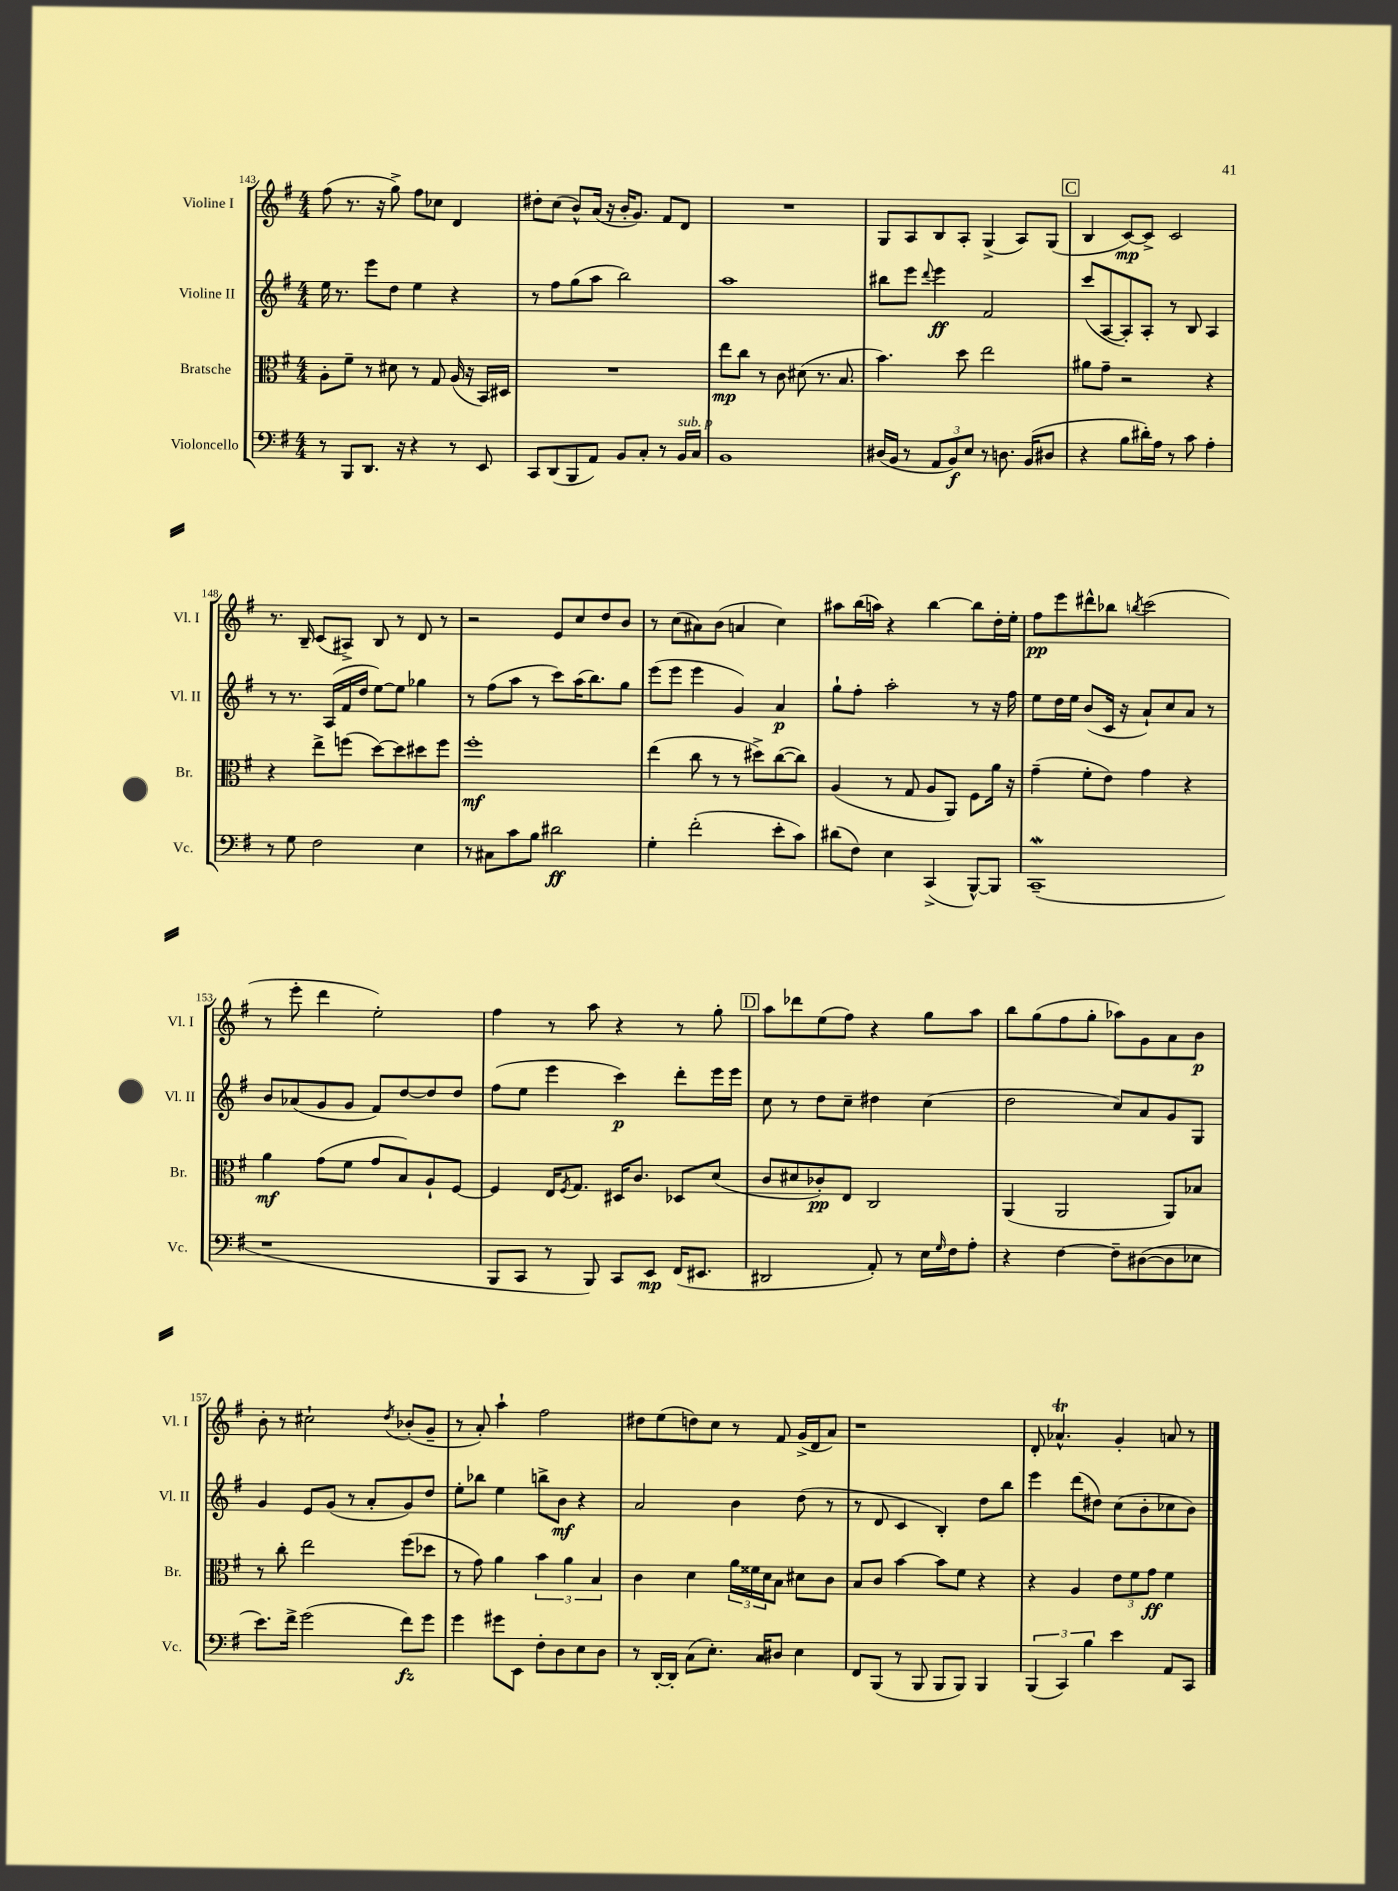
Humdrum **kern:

**kern	**kern	**kern	**kern
*staff4	*staff3	*staff2	*staff1
*clefF4	*clefC3	*clefG2	*clefG2
*k[f#]	*k[f#]	*k[f#]	*k[f#]
*M4/4	*M4/4	*M4/4	*M4/4
8r	8A'	16ee	(8ff#
.	.	8.r	.
8BBB	8f#~	.	8.r
8.DD	8r	8eee	.
.	.	.	16r
.	8d#	8dd	8gg^)
16r	.	.	.
4r	8r	4ee	8ff#
.	8G	.	8cc-
8r	(16A	4r	4d
.	16r	.	.
8EE	16BB)	.	.
.	16D#	.	.
=	=	=	=
8CC	1r	8r	8dd#'
(8DD	.	8ff#	(8cc
8BBB	.	(8gg	8b^^)
8AA)	.	8aa	(16a
.	.	.	16r
8BB	.	2bb)	16b'
.	.	.	8.g)
8C'	.	.	.
8r	.	.	8f#
16BB	.	.	8d
16C	.	.	.
=	=	=	=
1BB	8ee	1aa	1r
.	8cc	.	.
.	8r	.	.
.	8c	.	.
.	(8d#	.	.
.	8.r	.	.
.	8.B	.	.
=	=	=	=
(16D#	4.b)	8bb#	8G
16BB	.	.	.
8r	.	8eee	8A
.	.	8qqddd	.
12AA	.	4eee	8B
12BB)	.	.	.
.	8dd	.	8A'
12E	.	.	.
8r	2ee	2f#	(4G^
8.D	.	.	.
.	.	.	8A)
(16BB	.	.	.
8D#	.	.	(8G
=	=	=	=
4r	8a#	(8ccc	4B
.	8g~	[8A	.
8B	2r	8A'])	[8c)
16d#')	.	8A'	8c^]
16A	.	.	.
8r	.	8r	2c
8c	.	8B	.
4A'	4r	4A	.
=	=	=	=
8r	4r	8r	8.r
8G	.	8.r	.
.	.	.	16B~
2F#	8ee^	.	(8c
.	.	(16A	.
.	(8ff	16f#	8A#^)
.	.	16dd	.
.	[8dd)	[8ee)	8B
.	8dd]	8ee]	8r
4E	8dd#	4gg-	8d
.	8ff	.	8r
=	=	=	=
8r	1ff#'	8r	2r
8C#	.	(8ff#	.
8c	.	8aa	.
8B	.	8r	.
2d#	.	8ccc)	8e
.	.	(16aa	8cc
.	.	8.bb)	.
.	.	.	8dd
.	.	8gg	8b
=	=	=	=
4G'	(4ee	(8eee	8r
.	.	8eee	(8cc
(2f#'	8cc	4eee	8a#)
.	8r	.	(8b
.	8r	4g)	4a
.	8dd#^)	.	.
8e'	([8cc	4a	4cc)
8c)	8cc])	.	.
=	=	=	=
(8d#	(4A	8gg`	8aa#
8F#)	.	8ff#'	(16bb
.	.	.	16aa)
4E	8r	2aa'	4r
.	8G	.	.
(4CC^	8A	.	[4bb
.	8AA)	.	.
[8BBB^^)	8F#	8r	8bb]
8BBB]	16a	16r	16dd'
.	16r	16ff#	16ee'
=	=	=	=
(1CC~	(4g~	8ee	8ff#
.	.	16dd	8eee
.	.	16ee	.
.	8f#'	(8b	8ddd#^^
.	8e)	16c	8bb-
.	.	16r	.
.	.	.	8qbb
.	4g	8a`)	(2ccc
.	.	8cc	.
.	4r	8a	.
.	.	8r	.
=	=	=	=
1r	4a	8b	8r
.	.	(8a-	8eee'
.	(8g	8g	4ddd
.	8f#	8g	.
.	8g	8f#)	2ee')
.	8B)	[8dd	.
.	8A`	8dd]	.
.	[8F#	8dd	.
=	=	=	=
8BBB	4F#]	(8ff#	4ff#
8CC	.	8ee	.
8r	16E	4eee	8r
.	8qF#	.	.
.	8.G	.	.
8BBB)	.	.	8aa
8CC	16D#	4ccc)	4r
.	8.c	.	.
8EE	.	.	.
(16FF#	8D-	8ddd'	8r
8.EE#	.	.	.
.	(8d	16eee	8gg'
.	.	16eee	.
=	=	=	=
2DD#	8c	8cc	8aa
.	8d#	8r	8ddd-
.	8c-')	8dd	(8ee
.	8E	8cc~	8ff#)
8AA')	2C	4dd#	4r
8r	.	.	.
16E	.	(4cc	8gg
16qqG	.	.	.
16F#	.	.	.
8A'	.	.	8aa
=	=	=	=
4r	(4AA	2dd	8bb
.	.	.	(8gg
[4F#	2AA	.	8ff#
.	.	.	8gg'
8F#~]	.	8cc)	8aa-)
([8D#	.	8a	8g
8D#]	8AA)	8g	8a
8E-	8B-	8G	8b
=	=	=	=
8.e)	8r	4g	8b'
.	8cc'	.	8r
16f#^	.	.	.
(2g	2ee	8e	2cc#`
.	.	(8g	.
.	.	8r	.
.	.	8a'	.
.	.	.	8qdd
8f#)	(8ff#	8g)	(8b-'
8g	8dd-	8dd	8g~
=	=	=	=
4g	8r	8ee'	8r
.	8g)	8bb-	8a')
8g#	4a	4ee	4aa`
8EE	.	.	.
8F#'	6b	8bb^	2ff#
8D	.	8b	.
.	6a	.	.
8E	.	4r	.
.	6B	.	.
8D	.	.	.
=	=	=	=
8r	4c	2a	8dd#
[16DD'	.	.	(8ee
16DD']	.	.	.
(8C	4d	.	8dd)
8.E')	.	.	8cc
.	24a	4b	8r
.	24f##	.	.
16C	.	.	.
.	24d	.	.
8D#	8B	.	8f#
4E	8d#	(8dd	(16g^
.	.	.	16d
.	8c	8r	8a)
=	=	=	=
8FF#	8B	8r	1r
(8BBB	8c	8d	.
8r	[4b	4c	.
8BBB	.	.	.
8BBB	8b]	4B')	.
8BBB)	8f#	.	.
4BBB	4r	8dd	.
.	.	8bb	.
=	=	=	=
(6BBB	4r	4eee	8d'
.	.	.	4.a-^^
6CC)	.	.	.
.	4A	(8ddd	.
6B	.	.	.
.	.	8dd#)	.
4e	12e	(8cc	4g'
.	12f#	.	.
.	.	8b'	.
.	12g	.	.
8AA	4f#	8cc-	8a
8CC	.	8b)	8r
==	==	==	==
*-	*-	*-	*-
